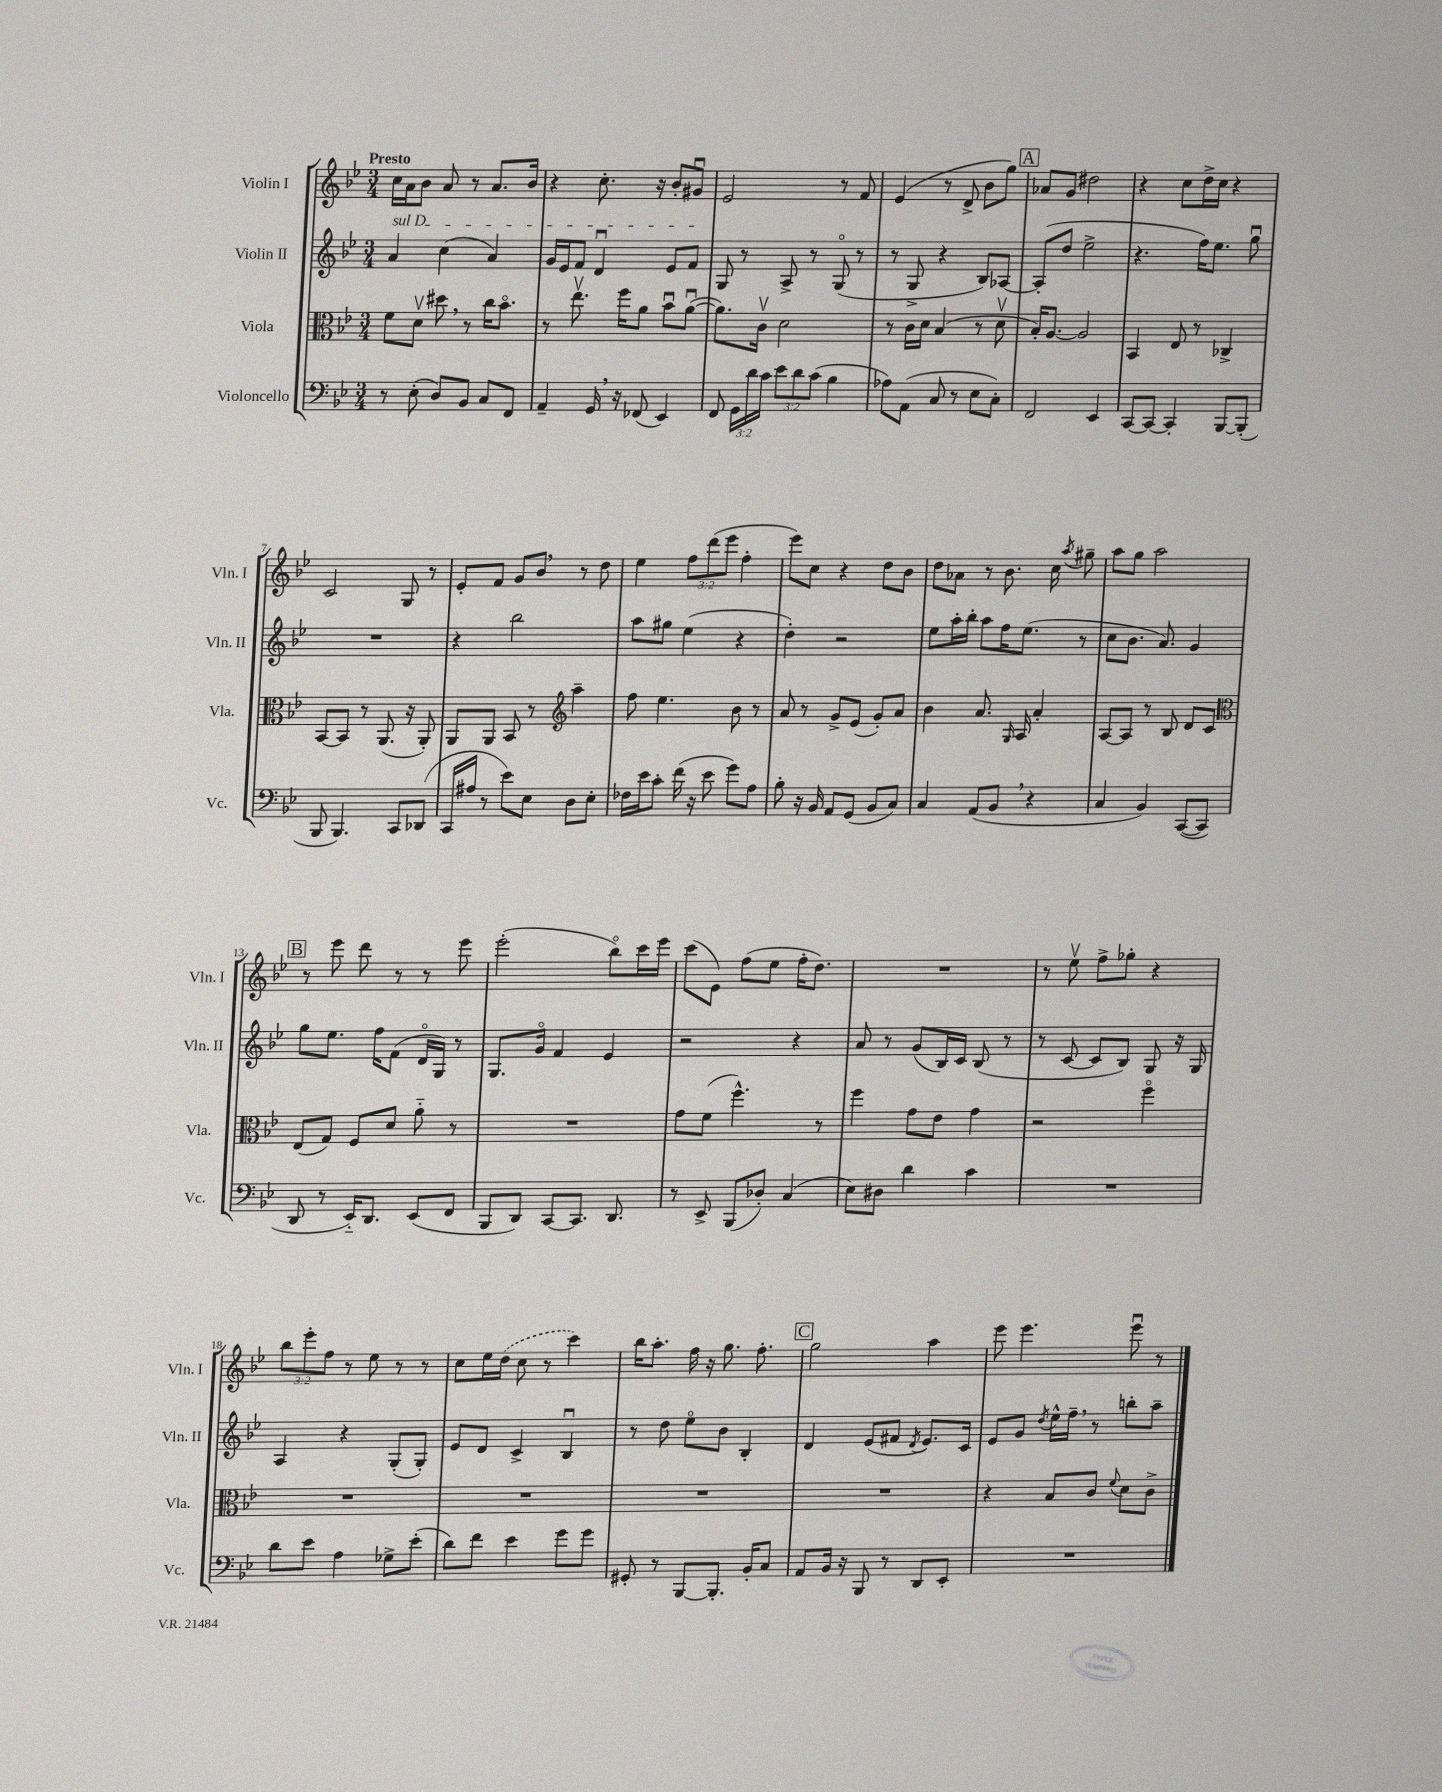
<<
\new StaffGroup <<
\new Staff = "s0" \with { instrumentName = "Violin I" shortInstrumentName = "Vln. I" } {
    \clef treble \key bes \major \numericTimeSignature \time 3/4 \override Staff.TupletNumber.text = #tuplet-number::calc-fraction-text \tempo "Presto"
    \autoBeamOff c''16[ a'16 bes'8] a'8 r8 a'8.[ bes'16] |
    r4 c''8.-. r16 bes'8[-. gis'8]\downbow |
    ees'2 r8 f'8 |
    ees'4( r8 d'8-> bes'8[ g''8]) |
    \mark \markup { \box "A" } aes'8[ g'8] dis''2 |
    r4 c''8[ d''16-> c''16] r4 |
    c'2 g8 r8 |
    ees'8[-. f'8] g'8[ bes'8] \breathe r8 d''8 |
    ees''4 \tuplet 3/2 { f''8[ d'''8( ees'''8] } f''4-. |
    ees'''8[) c''8] r4 d''8[ bes'8] |
    d''8[ aes'8] r8 bes'8. c''16 \acciaccatura { a''8 } gis''8-- |
    a''8[ g''8] a''2 |
    \mark \markup { \box "B" } r8 ees'''8 d'''8 r8 r8 ees'''8 |
    ees'''2-.( bes''8[\flageolet) c'''16 ees'''16] |
    c'''8[( ees'8]) f''8[( ees''8] f''16[-. d''8.]) |
    R2. |
    r8 ees''8\upbow f''8[-> ges''8]-. r4 |
    \tuplet 3/2 { bes''8[ ees'''8-. f''8] } r8 ees''8 r8 r8 |
    c''8[ ees''16 \once \slurDashed d''16]( c''8 r8 c'''4) |
    bes''16[ a''8.]-. f''16 r16 g''8. f''8.-. |
    \mark \markup { \box "C" } g''2 a''4 |
    ees'''8 ees'''4. ees'''8\downbow r8 \bar "|." |
}
\new Staff = "s1" \with { instrumentName = "Violin II" shortInstrumentName = "Vln. II" } {
    \clef treble \key bes \major \numericTimeSignature \time 3/4
    \autoBeamOff \once \override TextSpanner.bound-details.left.text = \markup { \italic "sul D" } a'4\startTextSpan c''4( a'4) |
    g'16[ ees'16 f'8] d'4\downbow ees'8[ f'8]\stopTextSpan |
    g8 r8 a8-> r8 g8\flageolet( r8 |
    r8 g8-> r4 bes8[) aes8]~ |
    \mark \markup { \box "A" } aes8[-.( d''8] ees''2-> |
    r4. f''16[) ees''8.] g''8\downbow |
    R2. |
    r4 bes''2 |
    a''8[ gis''8] ees''4( r4 |
    d''4-.) r2 |
    ees''8[ a''16-. bes''16]-. a''8[ f''16 ees''8.]( r8 |
    c''8[ bes'8.] a'8.) g'4 |
    \mark \markup { \box "B" } g''8[ ees''8.] f''16[ f'8]( d'16[\flageolet g16]) r8 |
    g8.[ g'16]\flageolet f'4 ees'4 |
    r2 r4 |
    a'8 r8 g'8[( bes16) c'16] bes8( r8 |
    r8 c'8~ c'8[ bes8]) g8 r16 g16 |
    a4 r4 g8[-.( g8]-.) |
    ees'8[ d'8] c'4-> bes4\downbow |
    r8 d''8 ees''8[\flageolet bes'8] bes4-. |
    \mark \markup { \box "C" } d'4 ees'8[( fis'8] \acciaccatura { d'8 } ees'8.[) c'16] |
    ees'8[ g'8] \acciaccatura { d''8 } ees''16[-^ f''16]-- \breathe r8 b''8[-. a''8]-- \bar "|." |
}
\new Staff = "s2" \with { instrumentName = "Viola" shortInstrumentName = "Vla." } {
    \clef alto \key bes \major \numericTimeSignature \time 3/4
    \autoBeamOff f'8[ d'8]\upbow dis''8 \breathe r8 c''16[ bes'8.]\flageolet |
    r8 ees''8.\upbow f''16[ a'8] bes'8[\downbow a'8]~\downbow( |
    a'8.[) c'16]\upbow d'2 |
    r8 c'16[ d'16] bes4( r8 d'8\upbow |
    \mark \markup { \box "A" } bes16[-.) a8.]~ a2 |
    bes,4 ees8 r8 ces4-> |
    bes,8[~ bes,8] r8 a,8.( r16 a,8-.) |
    a,8[ a,8] bes,8 r8 \clef treble a''4-- |
    f''8 ees''4. bes'8 r8 |
    a'8 r8 g'8[-> ees'8]( g'8[-.) a'8] |
    bes'4 a'8. \grace { g16 } a16 a'4-. |
    a8[~ a8] r8 bes8 d'8[ c'8] |
    \mark \markup { \box "B" } \clef alto ees8[( g8]) f8[ d'8] a'8-_ r8 |
    R2. |
    g'8[ f'8]( f''4.-^) r8 |
    f''4 g'8[ ees'8] g'4 |
    r2 f''4\flageolet |
    R2. |
    R2. |
    R2. |
    \mark \markup { \box "C" } R2. |
    r4 bes8[ c'8] \appoggiatura { f'8 } d'8[ c'8]-> \bar "|." |
}
\new Staff = "s3" \with { instrumentName = "Violoncello" shortInstrumentName = "Vc." } {
    \clef bass \key bes \major \numericTimeSignature \time 3/4 \override Staff.TupletNumber.text = #tuplet-number::calc-fraction-text
    \autoBeamOff r8 ees8-.( d8[) bes,8] c8[ f,8] |
    a,4-- g,16 \breathe r16 fes,8( ees,4) |
    f,8 \tuplet 3/2 { g,16[ d'16 c'16] } \tuplet 3/2 { ees'8[ d'8 c'8]( } bes4 |
    aes8[) a,8]( c8 r8 ees8[ c8]-.) |
    \mark \markup { \box "A" } f,2 ees,4 |
    c,8[~ c,8]~ c,4-. bes,,8[~ bes,,8]-.( |
    bes,,8 bes,,4.) c,8[ des,8]( |
    c,16[ ais16] r8 ees'8[) ees8] d8[ ees8]-. |
    fes16[ ees'16 c'8]-. f'16( r16 ees'8 g'8[) a8] |
    bes8-. r16 bes,16 a,8[ g,8]( bes,8[ c8]) |
    c4 a,8[( bes,8] \breathe r4 |
    c4 bes,4) c,8[~( c,8] |
    \mark \markup { \box "B" } d,8 r8 ees,16[-_) d,8.] ees,8[( f,8] |
    bes,,8[ d,8]) c,8[~ c,8.] d,8. |
    r8 ees,8-> bes,,8[( des8]-.) c4( |
    ees8[) dis8] d'4 c'4 |
    R2. |
    d'8[ ees'8] a4 ges8[-> ees'8]-.( |
    d'8[) f'8] ees'4 g'8[ g'8] |
    gis,8-. r8 bes,,8[~ bes,,8.]-. bes,16[-. c8] |
    \mark \markup { \box "C" } a,8[ bes,16] r16 bes,,8 r8 d,8[ ees,8]-. |
    R2. \bar "|." |
}
>>
>>
